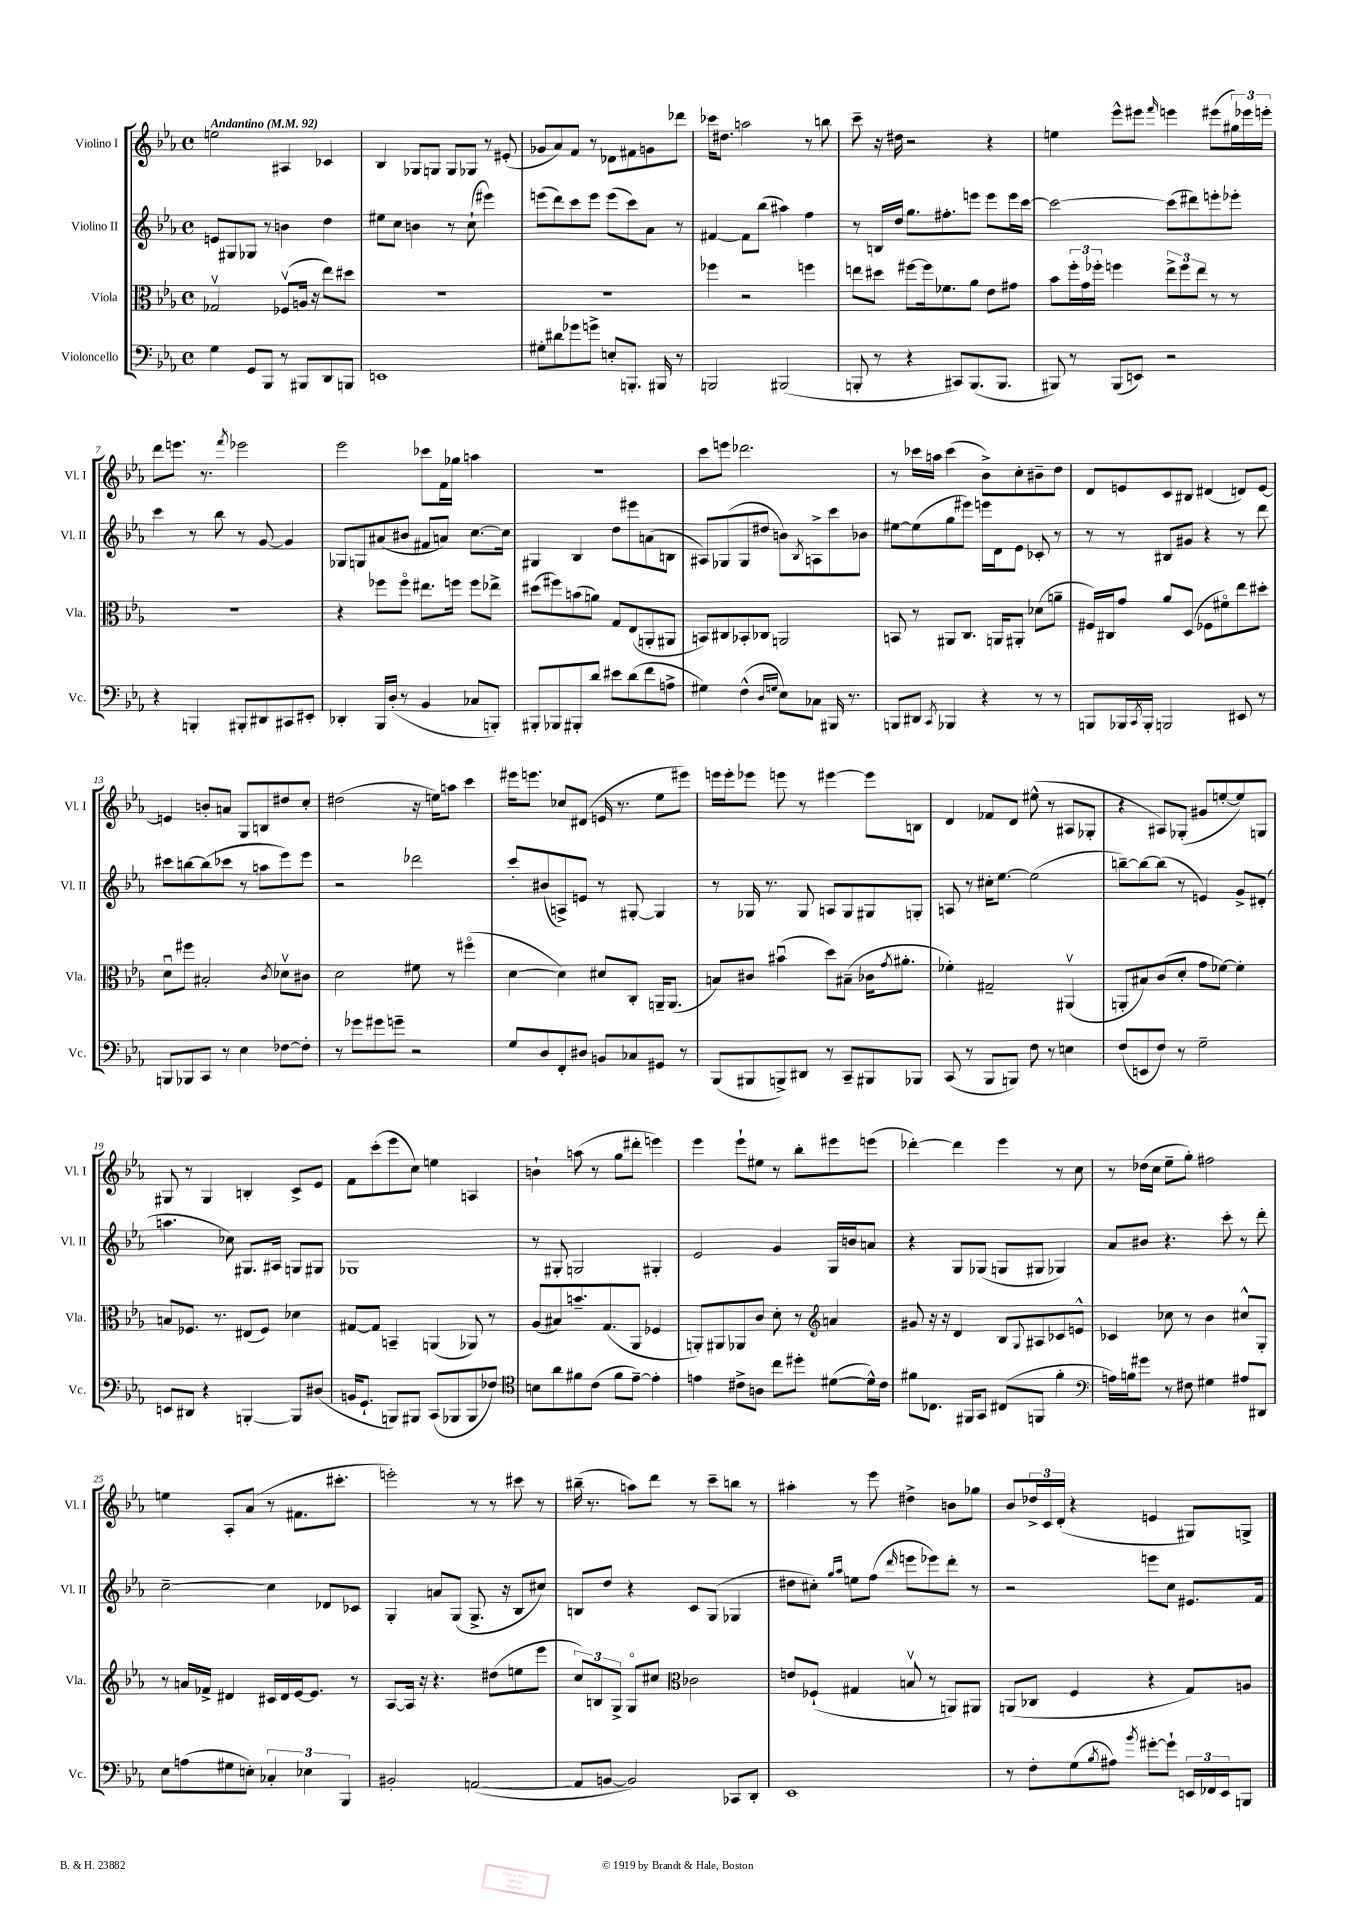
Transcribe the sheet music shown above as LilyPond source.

<<
\new StaffGroup <<
\new Staff = "s0" \with { instrumentName = "Violino I" shortInstrumentName = "Vl. I" } {
    \clef treble \key ees \major \defaultTimeSignature \time 4/4 \tempo "Andantino" 4 = 92
    e''2 ais4 ces'4 |
    bes4 ges8 g8 g8 ges8 r8 eis'8-.( |
    ges'8 aes'8) f'8 r8 des'8 fis'8 g'8 des'''8 |
    ces'''16 dis''8. a''2 r8 b''8 |
    c'''8-- r16 dis''16 r2 r4 |
    e''4 ees'''8-^ eis'''8 \grace { f'''16 } e'''4 eis'''8( \tuplet 3/2 { gis''16) ees'''16 e'''16-. } |
    d'''8 e'''8. r8. \acciaccatura { f'''8 } ees'''2 |
    ees'''2 ces'''8 f'16 ges''16 a''4 |
    r1 |
    c'''8 e'''8 des'''2. |
    r8 ces'''16 a''16 ces'''4( bes'8->) c''8-. bis'8-- d''8 |
    d'8 e'8 c'8 bis8 dis'4( d'8) e'8~ |
    e'4 b'8-. a'8 g8 b8 dis''8 c''8-. |
    dis''2( r16 e''16) a''8 c'''4 |
    eis'''16 e'''8. ces''8 dis'8( e'16 r8. ees''8 eis'''8) |
    e'''16 e'''16-. ees'''8 e'''8 r8 eis'''4~ eis'''8 b8 |
    d'4 fes'8 d'8 eis''8-^( r8 ais8 ges8-. |
    r4 ais8) ges8-.( gis'8 e''8~-. e''8) g8 |
    gis8 r8 gis4 b4-. c'8-> ees'8 |
    f'8 c'''8-.( ees'''8 c''8) e''4 a4 |
    b'4-! a''8( r8 g''8 dis'''8-. e'''4) |
    ees'''4 ees'''8-! eis''8 r8 bes''8-. eis'''8 e'''8( |
    des'''4~-.) des'''4 ees'''4 r8 c''8 |
    r8 des''16( c''16 ees''8-- g''8-.) fis''2 |
    e''4 aes8-. aes'8( r8 fis'8. cis'''8.-. |
    e'''2-.) r8 r8 cis'''8 r8 |
    bis''16--( r8. a''8) d'''8 r8 c'''8-- b''8 r8 |
    ais''4-. r8 ees'''8 dis''4-> b'8 ges''8 |
    bes'8 \tuplet 3/2 { des''16-> c'16 d'16-.( } r4 e'4 gis8) g8-> \bar "|." |
}
\new Staff = "s1" \with { instrumentName = "Violino II" shortInstrumentName = "Vl. II" } {
    \clef treble \key ees \major \defaultTimeSignature \time 4/4
    e'8 gis8 ges8 r8 b'4 d''4 |
    eis''8 c''8 b'4 r8 c''8-!( eis'''4) |
    e'''8( d'''8) c'''8 e'''8 e'''8( c'''8) aes'8 r8 |
    fis'4~ fis'8 bes''8( ais''4) f''4 |
    r8 b16 d''16 g''8. fis''8.-. e'''8 e'''8 e'''16 c'''16~ |
    c'''2~ c'''8( dis'''8) e'''8-. ees'''8-. |
    c'''4 r8 bes''8 r8 g'8~ g'4 |
    ges8 g8 ais'8( bis'8 fis'8 a'8) c''8.~ c''16 |
    gis4 bes4 d''8 eis'''8 a'8( b8 |
    ais8) ges8( ges8 dis''8 b'8) \acciaccatura { bes8 } a8-> c'''8 bes'8 |
    eis''8~ eis''8( g''8 eis'''8) e'''16 d'16 ees'8 ces'8-. r8 |
    r8 r8 bis8 gis'8 r4 r8 d'''8 |
    cis'''8 b''8~ b''8( ces'''8 r8 a''8 ees'''8) ees'''8 |
    r2 des'''2 |
    c'''8-. bis'8( a8->) e'8 r8 gis8~-. gis4 |
    r8 ges16 r8. ges8 a8 ges8 gis8 g8-. |
    a8 r8 cis''16-. ees''8.~ ees''2( |
    b''8~--) b''8~ b''8( r8 e'4) g'8-> dis'8-.( |
    a''4. ces''8) gis8. ais16 g8 gis8 |
    ges1 |
    r8 gis8-. g2 gis4-. |
    ees'2 g'4 g16 b'16 a'8 |
    r4 g8 ges8( g8 gis8 ges4) |
    aes'8 bis'8 r4. c'''8-. r8 d'''8-. |
    c''2~-- c''4 des'8 ces'8 |
    g4-. a'8 g8( g8.-> r16 bes8 cis''8) |
    b8 d''8 r4 c'8 g8( ges4 |
    dis''8 cis''8-.) \grace { g''16 aes''16 } e''8 f''8( \grace { d'''16 } e'''8 ees'''8) d'''8-. r8 |
    r2 e'''8 c''8 eis'8. f'16 \bar "|." |
}
\new Staff = "s2" \with { instrumentName = "Viola" shortInstrumentName = "Vla." } {
    \clef alto \key ees \major \defaultTimeSignature \time 4/4
    ges2\upbow fes8\upbow( a16 r16 ees''8) dis''8 |
    R1 |
    R1 |
    fes''4 r2 f''4 |
    e''8 dis''8 fis''8~ fis''16 fes'8. aes'8 ees'8 gis'8 |
    bes'8 \tuplet 3/2 { f''16-. g'16 fes''16-. } f''4 \tuplet 3/2 { ees''8-> f''8 ees''8 } r8 r8 |
    R1 |
    r4 fes''8 fes''8\flageolet eis''8. f''16 f''8 ees''8-> |
    dis''8( fis''8) b'8( a'8) g8 ees8( a,8-. ais,8 |
    b,8) cis8 bes,8-. ces8 a,2 |
    b,8 r8 ais,8 c8. a,16 ais,8-. des'8( a'8-- |
    fis16) cis16 g'8 aes'8 d8( fes8 fis'8\flageolet) ees''8 dis''8-. |
    d'8\downbow fis''8 bis2-. \acciaccatura { c'8 } des'8\upbow cis'8 |
    d'2 fis'8 r8 fis''4\flageolet( |
    d'4~ d'4) dis'8 c8-. a,16-- a,8.( |
    b8) cis'8 bis'4\downbow( d''8) bis8--( ces'16 \acciaccatura { g'8 } ais'8.-. |
    fes'4-.) gis2-- ais,4\upbow( |
    a,8-. bis8) c'8( d'8-. g'8 fes'8~) fes'4-. |
    b8 fes8. r8. eis8( fes8) des'4 |
    gis8~ gis8 b,4-- a,4( aes,8) r8 |
    aes8( bis8) b'8.-- g8.( aes,8 fes4 |
    a,8-.) ais,8 aes,8 c'8 d'8-. r8 \clef treble a'4 |
    gis'8 r16 r16 d'4 bes8 \appoggiatura { g8 } ais8 ces'8 e'8-^ |
    ces'4 ces''8 r8 bes'4 cis''8-^ g8-. |
    r8 a'16 fes'16-> dis'4 cis'16 dis'16 ees'16~ ees'8. r8 |
    aes8~ aes16 r16 r4. dis''8( e''8 ees'''8 |
    \tuplet 3/2 { c''8) b8 g8-> } g8\flageolet cis''8 \clef alto ces'2 |
    e'8 fes8-!( gis4 b8\upbow r8 a,8) ais,8 |
    a,8( ces8 f4 r4 g8) a8 \bar "|." |
}
\new Staff = "s3" \with { instrumentName = "Violoncello" shortInstrumentName = "Vc." } {
    \clef bass \key ees \major \defaultTimeSignature \time 4/4
    g4 g,8 bes,,8 r8 bis,,8 d,8 b,,8 |
    e,1 |
    gis8-. dis'8 ges'8 g'8-> e8-. b,,8.-. bis,,16 r8 |
    b,,2 bis,,2( |
    b,,8-. r8 r4 cis,8) b,,8.( b,,8. |
    bis,,8) r8 bis,,8( e,8) r2 |
    r4 b,,4-. bis,,8-. dis,8 cis,8 eis,8-. |
    des,4-. bes,,16 d16-.( r8 bes,4 ces8 b,,8-.) |
    bis,,8-. bes,,8 bis,,8-. d'8 eis'8 d'8( f'8 a8-> |
    gis4) f4-^( \grace { d16 g16 } ees8) ces8 bis,,16 r8. |
    b,,8 dis,8 \acciaccatura { c,8 } bes,,4 r4 r8 r8 |
    b,,8 bes,,16 \acciaccatura { c,8 } bes,,16-. b,,2 eis,8 r8 |
    b,,8 bes,,8 c,8 r8 ees4 fes8~ fes8-. |
    r8 ges'8 gis'8 g'8-- r2 |
    g8 d8 f,8-. dis8 b,8 ces8 gis,8 r8 |
    bes,,8( bis,,8 b,,8->) dis,8 r8 c,8-- bis,,8 bes,,8 |
    c,8( r8 bes,,8 b,,8) f8 r8 e4 |
    f8( e,8 f8) r8 g2-- |
    e,8 dis,8 r4 b,,4~-. b,,8 dis8( |
    b,16 g,8.-! b,,8) bis,,8 c,8( bes,,8 bes,,8 fes8) |
    \clef tenor b8 aes'8 fis'8 c'8( fis'8 ees'8~--) ees'4-. |
    e'4 cis'8-> a8 c''8 dis''8-. dis'8~( dis'16-^) cis'16 |
    fis'8 ces8. fis,16 g,8 cis8( f,8 fis'4-. |
    \clef bass a16) b16 gis'8 r8 fis8 gis4 ais8 dis,8 |
    ees8 a8( gis8 e8-.) \tuplet 3/2 { ces4-. ees4 bes,,4 } |
    bis,2-. a,2~( |
    a,8 b,8~ b,2) ces,8 d,8-. |
    ees,1 |
    r8 f8-. g8( \acciaccatura { bes8 } ais8) \acciaccatura { bes'8 } gis'8~-. gis'8-! \tuplet 3/2 { e,16 fes,16 e,16 } b,,8 \bar "|." |
}
>>
>>
